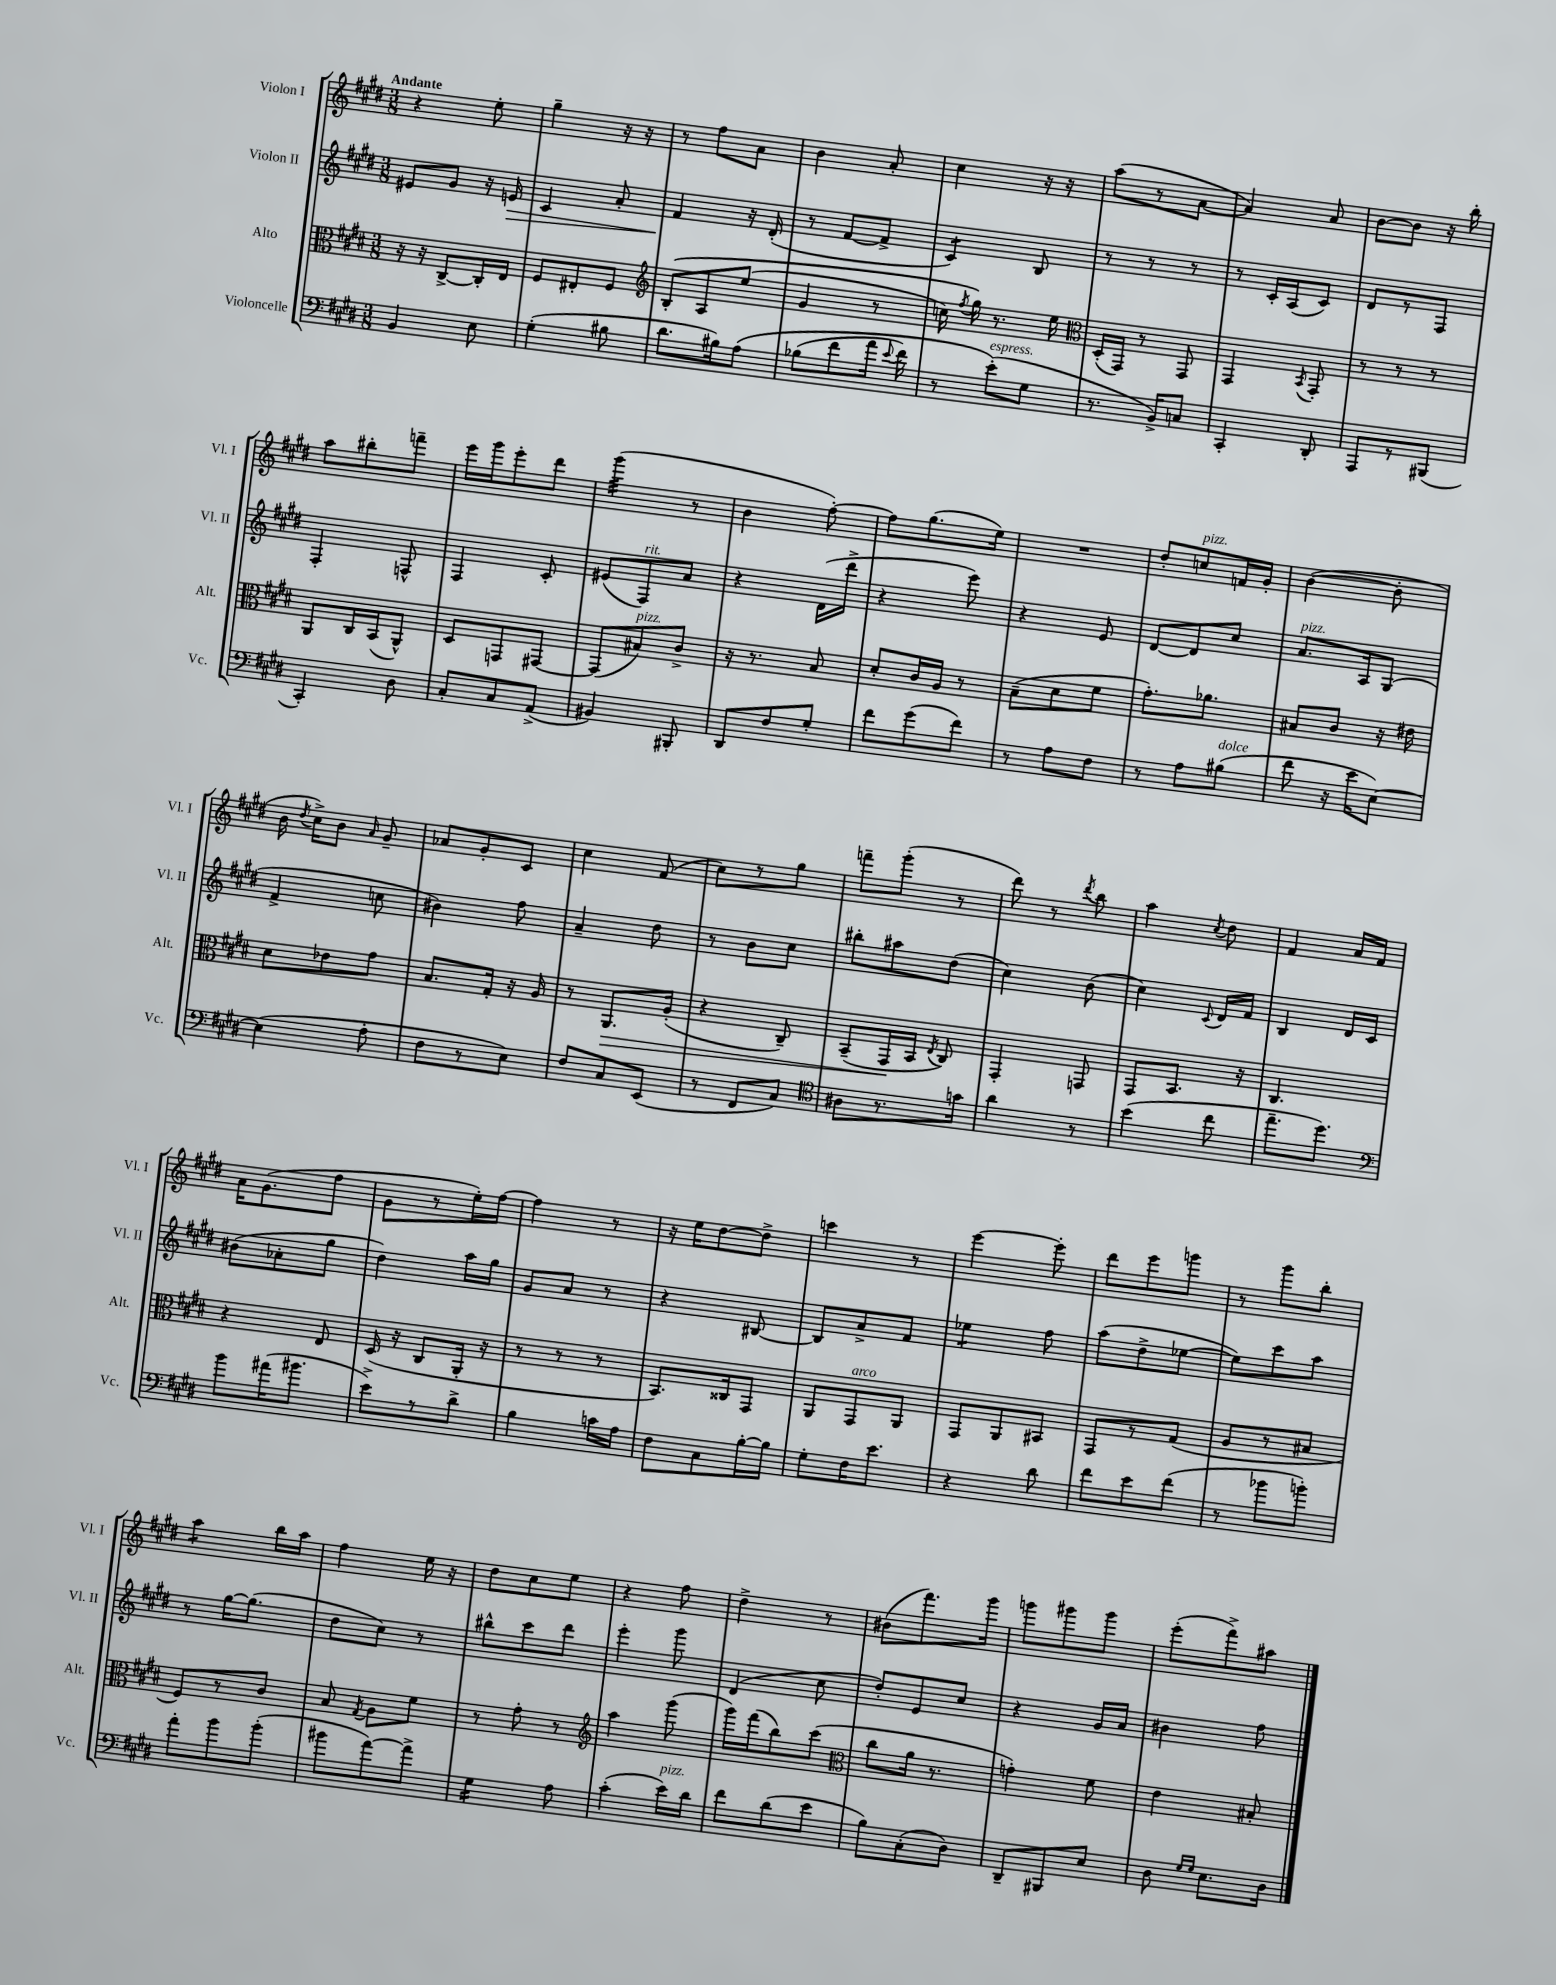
<<
\new StaffGroup <<
\new Staff = "s0" \with { instrumentName = "Violon I" shortInstrumentName = "Vl. I" } {
    \clef treble \key e \major \numericTimeSignature \time 3/8 \tempo "Andante"
    \autoBeamOff r4 e''8-. |
    gis''4-- r16 r16 |
    r8 fis''8[ a'8] |
    b'4 a'8-. |
    cis''4 r16 r16 |
    a''8[( r8 a'8]~ |
    a'4) a'8 |
    b'8[~ b'8] r16 b''16-. |
    a''8[ bis''8-. f'''8]-- |
    e'''16[ gis'''16 e'''8-. dis'''8] |
    gis'''4:32( r8 |
    b'4 fis''8~-.) |
    fis''8[ gis''8.( e''16]) |
    R4. |
    dis''8[-. c''8^\markup { \italic "pizz." } f'16 gis'16]-. |
    b'4~( b'8-. |
    b'16 \acciaccatura { dis''8 } cis''16[->) b'8] \grace { a'16 } gis'8-- |
    aes'8[ gis'8-. cis'8] |
    cis''4 fis'8( |
    cis''8[) r8 gis''8] |
    f'''8[-- gis'''8]-.( r8 |
    dis'''8) r8 \acciaccatura { dis'''8 } b''8 |
    a''4 \acciaccatura { cis''8 } dis''8 |
    fis'4 a'16[ fis'16] |
    a'16[ gis'8.( fis''8] |
    gis'8[ r8 e''16-.) fis''16]~ |
    fis''4 r8 |
    r16 e''16[ dis''8~ dis''8]-> |
    c'''4 r8 |
    e'''4~ e'''8-. |
    dis'''8[ e'''8 g'''8] |
    r8 gis'''8[ b''8]-. |
    a''4:8 b''16[ a''16] |
    fis''4 e''16 r16 |
    dis''8[ cis''8 e''8] |
    r4 fis''8 |
    dis''4-> r8 |
    bis'8[( fis'''8.) gis'''16] |
    g'''8[ gis'''8 gis'''8] |
    e'''8[-.( fis'''8->) ais''8] \bar "|." |
}
\new Staff = "s1" \with { instrumentName = "Violon II" shortInstrumentName = "Vl. II" } {
    \clef treble \key e \major \numericTimeSignature \time 3/8
    \autoBeamOff eis'8[ gis'8] r16 e'16\> |
    cis'4 a'8-. |
    fis'4\! r16 dis'16-.( |
    r8 fis'8[~ fis'8]-> |
    cis'4:8) b8 |
    r8 r8 r8 |
    r8 cis'16[-. a16( cis'8]) |
    dis'8[ r8 fis8] |
    fis4-. f8-^ |
    fis4 cis'8-. |
    eis'8[( fis8^\markup { \italic "rit." }) a'8] |
    r4 dis'16[( dis'''16]-> |
    r4 e'''8) |
    r4 e'8 |
    dis'8[~ dis'8 cis''8] |
    a'8.[^\markup { \italic "pizz." } a16 gis8]( |
    fis'4-> c''8 |
    bis'4) fis''8 |
    a'4-- dis''8 |
    r8 b'8[ cis''8] |
    bis''8[-. ais''8 dis''8]( |
    cis''4) b'8( |
    cis''4) \appoggiatura { cis'8 } dis'16[ fis'16] |
    b4 dis'16[ cis'16] |
    bis'8[( aes'8-. gis''8] |
    dis''4) a''16[ gis''16] |
    gis'8[ a'8] r8 |
    r4 bis8~ |
    bis8[ a'8-> fis'8] |
    ees''4:8 fis''8 |
    a''8[( dis''8-> ees''8]~ |
    ees''8[) cis'''8 a''8] |
    r8 gis''16[~ gis''8.]( |
    dis''8[ cis''8]) r8 |
    bis''8[-^ cis'''8 dis'''8] |
    e'''4-. gis'''8 |
    dis'4( cis''8 |
    dis''8[-.) e'8 cis''8] |
    r4 gis'16[ a'16] |
    bis'4 fis''8 \bar "|." |
}
\new Staff = "s2" \with { instrumentName = "Alto" shortInstrumentName = "Alt." } {
    \clef alto \key e \major \numericTimeSignature \time 3/8
    \autoBeamOff r16 r16 cis8[~-> cis16-. e16] |
    fis8[ eis8-. fis8] |
    \clef treble b8[-.\( a8 e''8]( |
    gis'4 r8 |
    c''16) \acciaccatura { fis''8 } gis''16\) r8. e''16 |
    \clef alto dis16[-.( gis,16]) r8 gis,8 |
    gis,4 \acciaccatura { b,8 } gis,8-. |
    r8 r8 r8 |
    a,8[ cis16 b,16( a,8]-^) |
    dis8[ g,8 gis,8]~ |
    gis,8[( bis8^\markup { \italic "pizz." }) cis'8]-> |
    r16 r8. b8 |
    dis'8[-. cis'16 a16] r8 |
    b8[--( dis'8 fis'8] |
    gis'8.[-.) aes'8.] |
    bis8[ cis'8] r16 eis'16 |
    dis'8[ ees'8 gis'8] |
    b8.[ gis16]-. r16 a16 |
    r8 a,8.[\> a16]-.( |
    r4 cis8--) |
    b,8[--( gis,16\! b,16] \acciaccatura { e8 } cis8) |
    gis,4-. g,8 |
    gis,8[ b,8.] r16 |
    cis4. |
    r4 e8 |
    dis16( r16 cis8[ a,16]-. r16 |
    r8 r8 r8 |
    b,8.[) cisis16 gis,8] |
    a,8[ gis,8^\markup { \italic "arco" } a,8] |
    gis,8[ a,8 bis,8] |
    gis,8[ r8 gis8]( |
    a8[ r8 bis8] |
    fis8[) r8 cis'8] |
    b8 \acciaccatura { gis8 } a8[ fis'8] |
    r8 gis'8-. r8 |
    \clef treble a''4 gis'''8( |
    gis'''16[) fis'''16( b''8) cis'''8]( |
    \clef alto cis''8[ a'16] r8. |
    g'4-.) fis'8 |
    e'4 bis8-. \bar "|." |
}
\new Staff = "s3" \with { instrumentName = "Violoncelle" shortInstrumentName = "Vc." } {
    \clef bass \key e \major \numericTimeSignature \time 3/8
    \autoBeamOff b,4 e8 |
    gis4-.( bis8 |
    dis'8.[ bis16) a8]\( |
    bes8[( fis'8 a'16] \appoggiatura { e'8 } fis'16) |
    r8 e'8[-.^\markup { \italic "espress." }(\) gis8] |
    r8. b,16[->) c8] |
    cis,4-. dis,8-. |
    a,,8[ r8 bis,,8]( |
    cis,4-.) dis8 |
    cis8[-. cis8 a,8]->( |
    bis,4) bis,,8-. |
    dis,8[ fis8 gis8]-. |
    fis'8[ gis'8( fis'8]) |
    r8 a8[ fis8] |
    r8 a8[ bis8]^\markup { \italic "dolce" }( |
    fis'8 r16 e'16[ e8]~) |
    e4( a8-. |
    fis8[ r8 e8]) |
    fis8[ cis8 e,8]( |
    r8 fis,8[ cis8]) |
    \clef tenor ais8[ r8. g'16] |
    a'4 r8 |
    b'4( cis''8 |
    e''8.[-- dis''8.]) |
    \clef bass b'8[ ais'16( bis'8.] |
    e'8[->) r8 dis'8]-> |
    b4 c'16[ a16] |
    fis8[ cis8 b16~-. b16] |
    gis8[-. fis16 e'8.] |
    r4 dis'8 |
    fis'8[ e'8 fis'8]( |
    r8 bes'8[ b'8]-.) |
    a'8[-. b'8 b'8]-.( |
    bis'8[ a'8~) a'8]-> |
    gis4:16 a8 |
    cis'4-.( e'16[^\markup { \italic "pizz." }) dis'16] |
    fis'8[ dis'8( e'8] |
    b8[) cis8-.( dis8]) |
    dis,8[-- bis,,8 e8] |
    dis8 \grace { gis16[ gis16] } e8.[ dis16] \bar "|." |
}
>>
>>
\layout { \context { \Score \remove "Bar_number_engraver" } }
